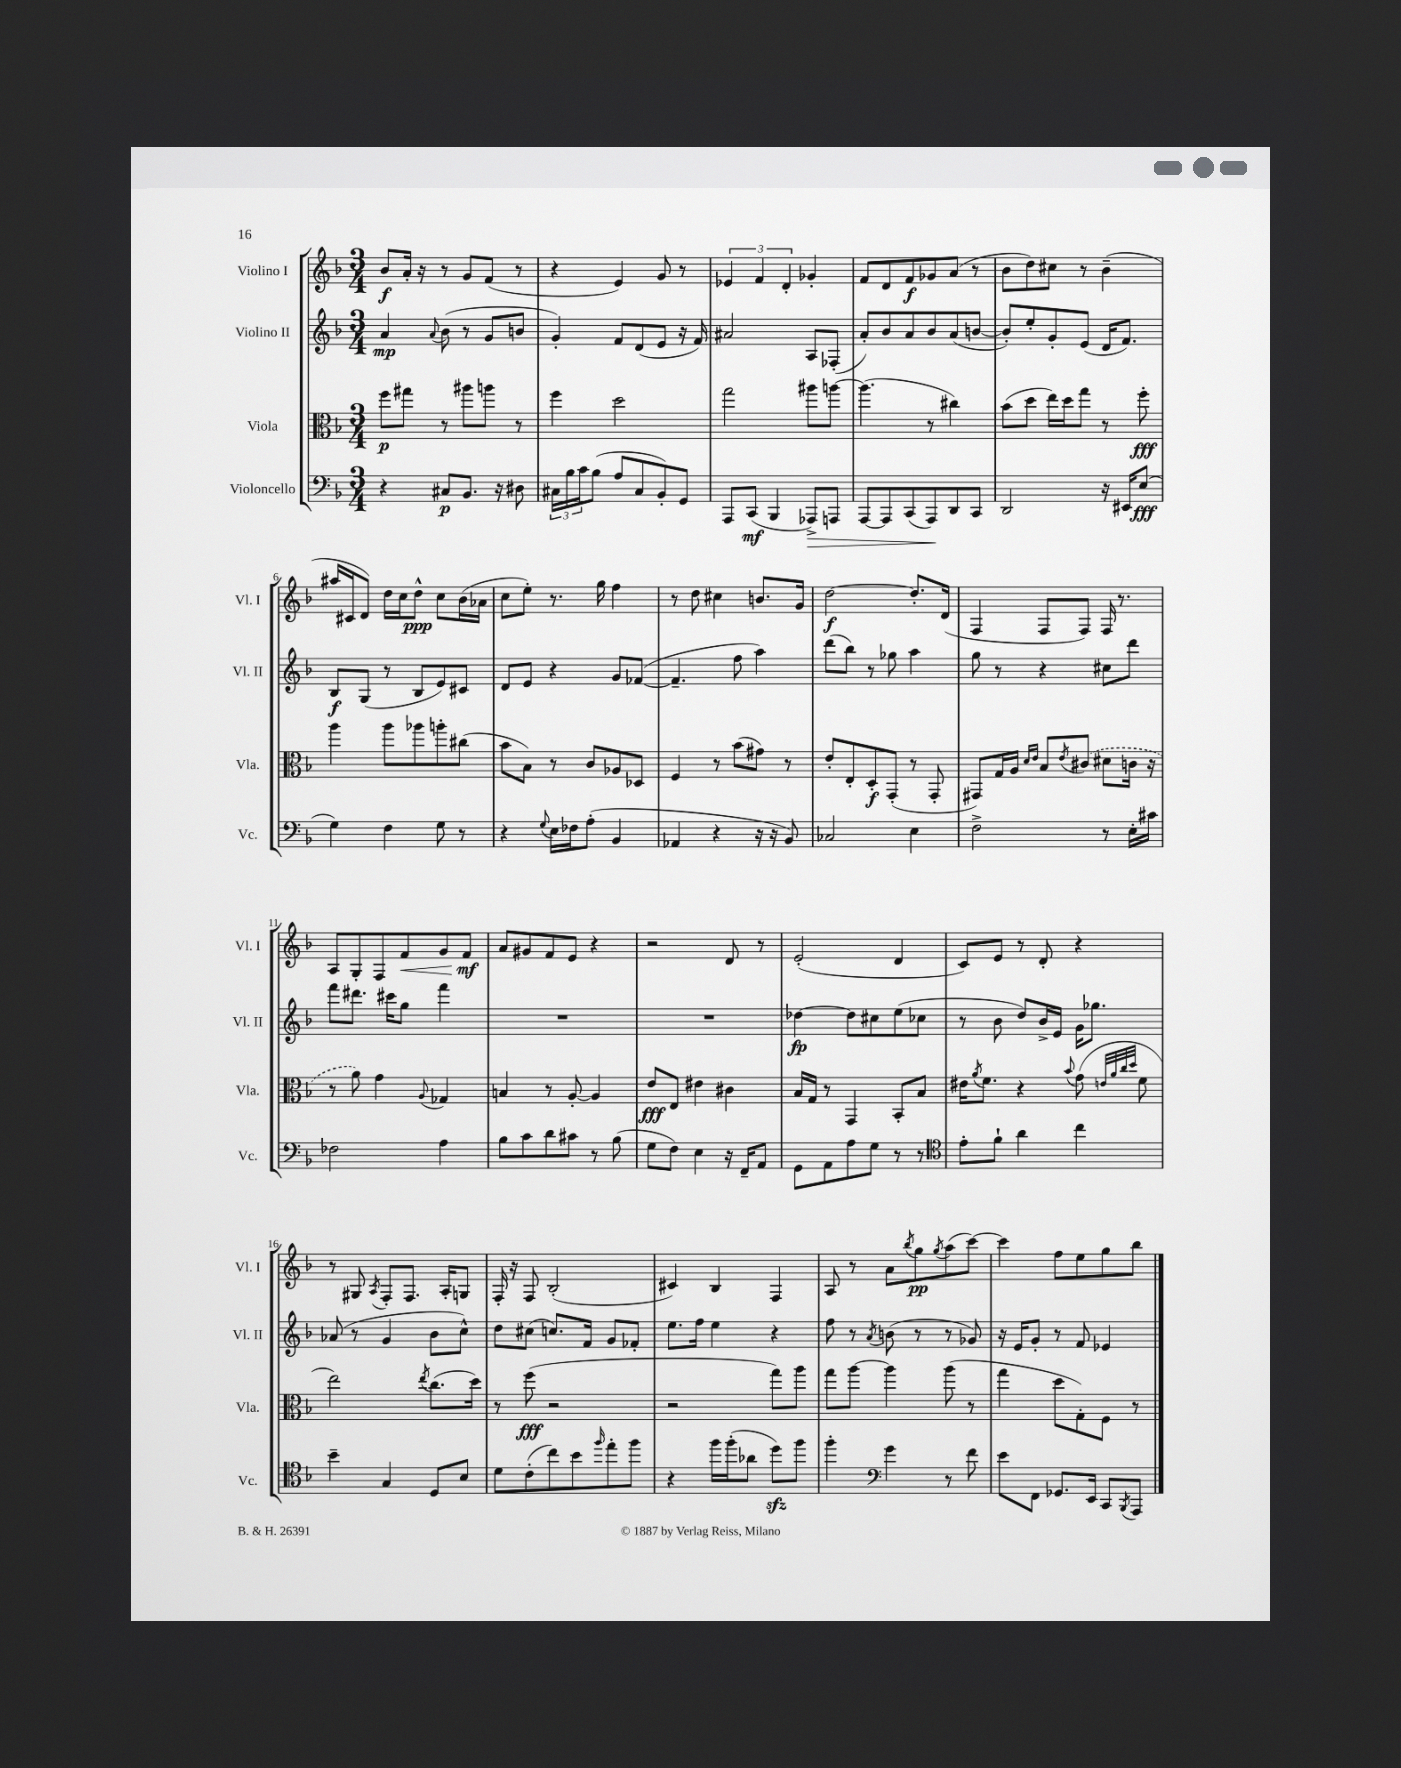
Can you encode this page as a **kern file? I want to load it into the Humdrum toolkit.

**kern	**kern	**kern	**kern
*staff4	*staff3	*staff2	*staff1
*clefF4	*clefC3	*clefG2	*clefG2
*k[b-]	*k[b-]	*k[b-]	*k[b-]
*M3/4	*M3/4	*M3/4	*M3/4
4r	8ff	4a	8b-
.	8gg#	.	16a'
.	.	.	16r
.	.	8qqa	.
8C#	8r	(8b-	8r
8.BB-	8aa#	8r	8g
.	8aa	8g	(8f
16r	.	.	.
8D#	8r	8b	8r
=	=	=	=
24C#	4ff	4g')	4r
24B-	.	.	.
24c	.	.	.
(8B-	.	.	.
8A	2dd	8f	4e)
8C#	.	(8d	.
8BB-')	.	8e	8g
8GG	.	16r	8r
.	.	16f)	.
=	=	=	=
8AAA	2gg	2a#	6e-
(8CC	.	.	.
.	.	.	6f
4BBB-	.	.	.
.	.	.	6d'
8AAA-^)	8aa#	8A	4g-'
8AAA	[8aa	(8F-'	.
=	=	=	=
[8AAA	(4.aa]	8a')	8f
8AAA]	.	8b-	8d
(8CC	.	8a	8f
8AAA)	8r	8b-	8g-
8DD	4cc#)	(8a	(8a
8CC	.	[8b	8r
=	=	=	=
2DD	(8b-	8b'])	8b-
.	8dd	8ee'	8dd)
.	16ee)	8g'	8cc#
.	16dd	.	.
.	8gg	(8e	8r
16r	8r	16d	(4b-~
16EE#	.	8.f)	.
(8E	8ff'	.	.
=	=	=	=
4G)	4aa	8B-	16aa#
.	.	.	16c#
.	.	(8G	8d)
4F	8aa	8r	16dd
.	.	.	16cc
.	8aa-	8B-	8dd^^
8G	8aa'	8e)	8cc
8r	(8cc#	8c#	(16b-
.	.	.	16a-
=	=	=	=
4r	8b-	8d	8cc
.	8B-)	8e	8ee')
8qqG	.	.	.
16E	8r	4r	8.r
16F-	.	.	.
(8A'	8c	.	.
.	.	.	16gg
4BB-	8A-	8g	4ff
.	8D-	([8f-	.
=	=	=	=
4AA-	4F	4.f-~]	8r
.	.	.	8dd
4r	8r	.	4cc#
.	(8b-	8ff	.
16r	8g#)	4aa)	8.b
16r	.	.	.
8BB-)	8r	.	.
.	.	.	16g
=	=	=	=
2C-	8e'	(8ddd	[2dd
.	8E'	8bb-)	.
.	8D'	8r	.
.	(8GG'	8gg-	.
4E	8r	4aa	8.dd']
.	8GG'	.	.
.	.	.	(16d
=	=	=	=
2F^	8GG#)	8gg	4F
.	16G	8r	.
.	16A	.	.
.	16qqd	.	.
.	16qqe	.	.
.	8B-	4r	8F
.	8qe	.	.
.	(8c#	.	8F)
8r	8d#	8cc#	16F
.	.	.	8.r
16E'	16c	8ddd	.
16c#	16r	.	.
=	=	=	=
2F-	8r	8fff	8A
.	8a)	8.ddd#	8G'
.	4g	.	8F
.	.	16ccc#	.
.	.	8gg	8f
.	8qqA	.	.
4A	4G-	4fff	8g
.	.	.	8f
=	=	=	=
8B-	4B	2.r	8a
8c	.	.	8g#
8d	8r	.	8f
8c#	[8A'	.	8e
8r	4A]	.	4r
(8B-	.	.	.
=	=	=	=
8G	8e	2.r	2r
8F)	8E	.	.
4E	4e#	.	.
16r	4c#	.	8d
16FF~	.	.	.
8AA	.	.	8r
=	=	=	=
8GG	16B-	[4dd-	(2e'
.	16G	.	.
8AA	8r	.	.
8A	4GG	8dd-]	.
8G	.	8cc#	.
8r	8BB-'	(8ee	4d
8r	8B-	8cc-	.
=	=	=	=
*clefC4	*	*	*
8e'	16e#	8r	8c)
.	8qa	.	.
.	8.f	.	.
8f`	.	8b-	8e
4a	4r	8dd)	8r
.	.	16b-^	8d'
.	.	16e	.
.	8qqb-	.	.
4cc	(8g	16g	4r
.	.	8.gg-	.
.	32qqe	.	.
.	32qqa	.	.
.	32qqcc	.	.
.	32qqdd	.	.
.	8f	.	.
=	=	=	=
4b-~	2ee)	(8a-	8r
.	.	8r	8G#
.	.	.	8qA
4G	.	4g	8F'
.	.	.	8.F
.	8qee	.	.
8D	(8.cc	8b-	.
.	.	.	16A'
8B-	.	8cc^^)	8G
.	16dd)	.	.
=	=	=	=
8d	8r	8dd	16F'
.	.	.	16r
(8c'	(8ff	(8cc#	8F
8cc)	2r	8.cc)	(2B-'
8b-	.	.	.
.	.	16f	.
16qqff	.	.	.
8ee'	.	8g	.
8ff	.	8f-'	.
=	=	=	=
4r	2r	8.ee	4c#)
.	.	16ff	.
16ff	.	4ee	4B-
(16ff'	.	.	.
8a-	.	.	.
8dd)	8gg)	4r	4F
8ff	8aa	.	.
=	=	=	=
4ff'	8gg	8ff	8A
.	[8aa	8r	8r
*clefF4	*	*	*
.	.	8qa	.
4g	4aa]	(8b	8a
.	.	.	8qbb-
.	.	8r	8gg
.	.	.	8qgg
8r	(8aa	8r	(8aa
8f	8r	8g-)	[8ccc)
=	=	=	=
8e	4gg	16r	4ccc]
.	.	16e	.
8FF	.	8g'	.
8.GG-	8dd	8r	8ff
.	8G')	8f	8ee
16EE	.	.	.
8CC	8F	4e-	8gg
8qBBB-	.	.	.
8AAA	8r	.	8bb-
==	==	==	==
*-	*-	*-	*-
